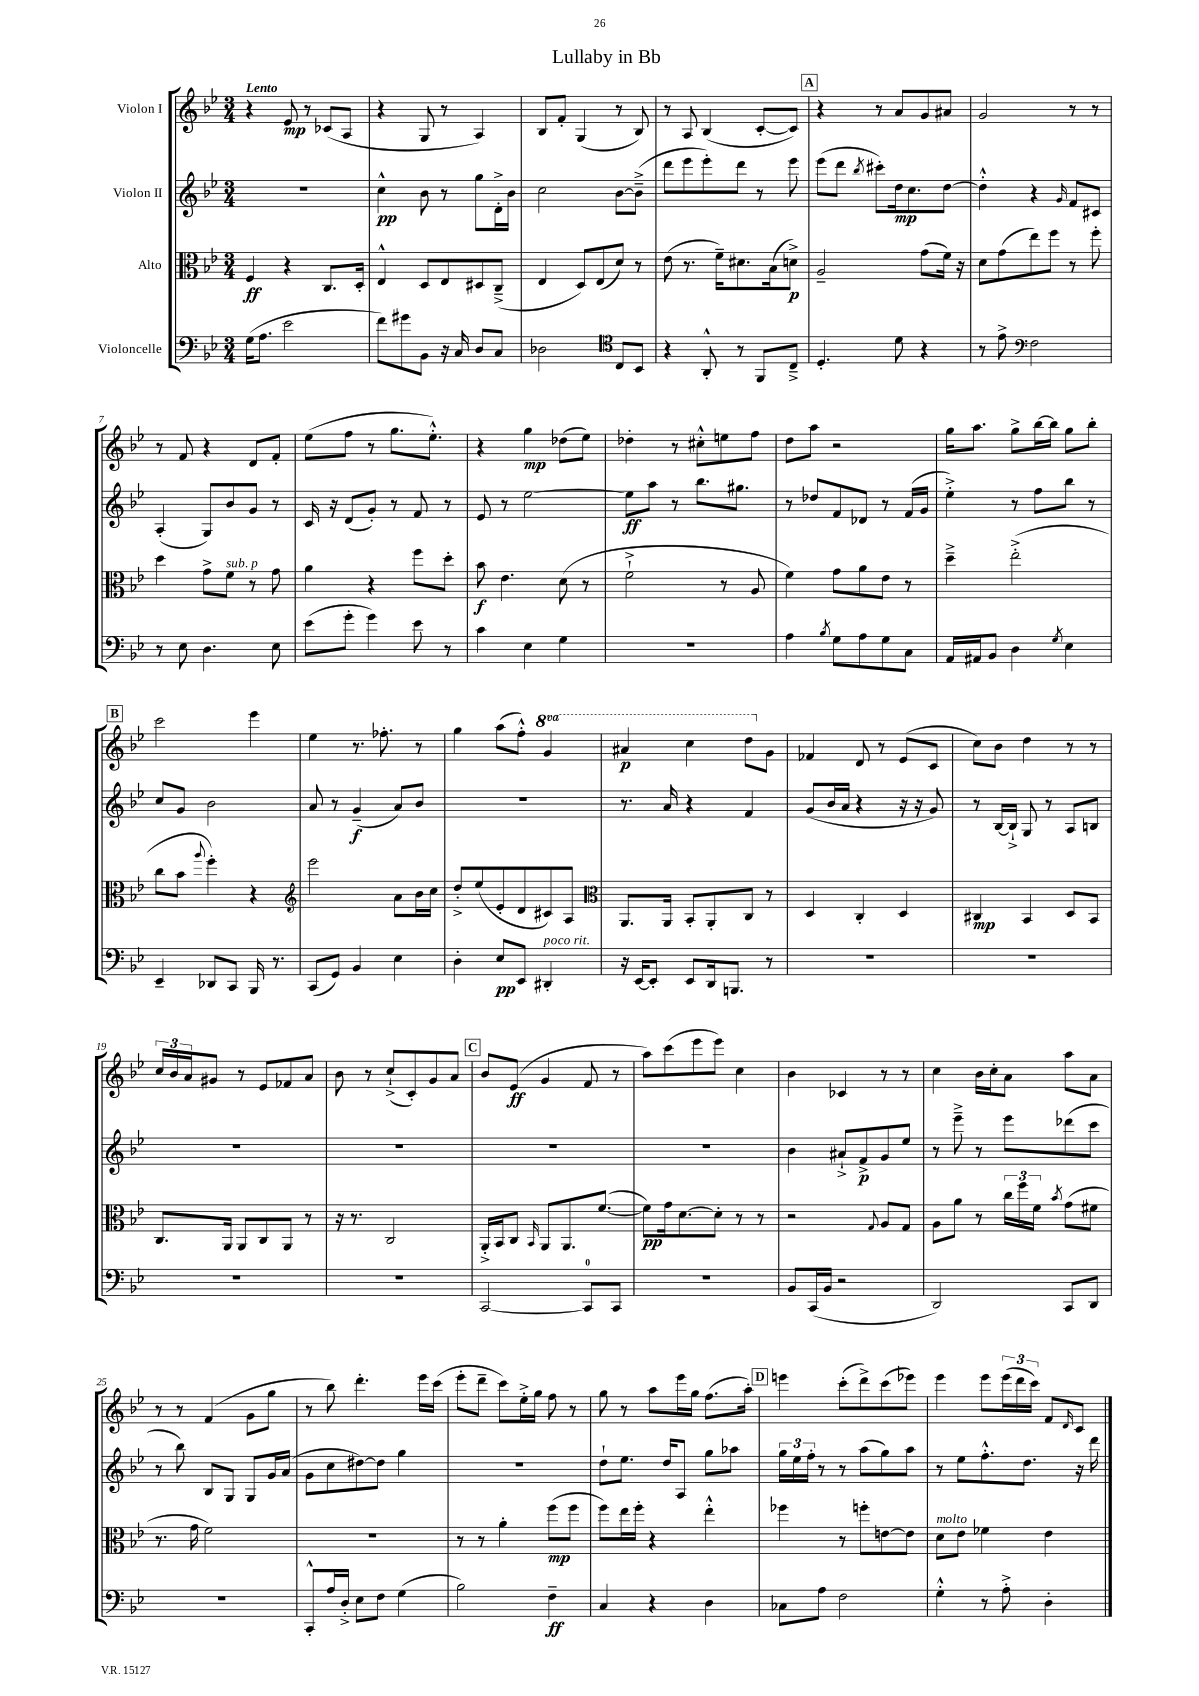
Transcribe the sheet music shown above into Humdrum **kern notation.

**kern	**dynam	**kern	**dynam	**kern	**dynam	**kern	**dynam
*part4	*part4	*part3	*part3	*part2	*part2	*part1	*part1
*staff4	*staff4	*staff3	*staff3	*staff2	*staff2	*staff1	*staff1
*I"Violoncelle	*	*I"Alto	*	*I"Violon II	*	*I"Violon I	*
*clefF4	*	*clefC3	*	*clefG2	*	*clefG2	*
*k[b-e-]	*	*k[b-e-]	*	*k[b-e-]	*	*k[b-e-]	*
*M3/4	*	*M3/4	*	*M3/4	*	*M3/4	*
=1	=1	=1	=1	=1	=1	=1	=1
!	!	!	!	!	!	!LO:TX:a:B:t=Lento	!
(16G\KL	.	4F/	ff	2.r	.	4r	.
8.A\J	.	.	.	.	.	.	.
2e-\	.	4r	.	.	.	8e-/	mp
.	.	.	.	.	.	8r	.
.	.	8.C/L	.	.	.	(8c-X/L	.
.	.	.	.	.	.	8A/J	.
.	.	16D'/Jk	.	.	.	.	.
=2	=2	=2	=2	=2	=2	=2	=2
8f\L)	.	4E-^^/	.	4cc^^\	pp	4r	.
8g#X\	.	.	.	.	.	.	.
8BB-\J	.	8D/L	.	8b-\	.	8G/	.
16r	.	8E-/	.	8r	.	8r	.
16C/	.	.	.	.	.	.	.
8D/L	.	8D#X/	.	8gg\L	.	4A/)	.
8C/J	.	(8C~^/J	.	16d'^\L	.	.	.
.	.	.	.	16b-\JJ	.	.	.
=3	=3	=3	=3	=3	=3	=3	=3
2D-X\	.	4E-/	.	2cc\	.	8B-/L	.
.	.	.	.	.	.	8f'/J	.
.	.	8D/L)	.	.	.	(4G/	.
.	.	(8E-/	.	.	.	.	.
*clefC4	*	*	*	*	*	*	*
8C/L	.	8d/J)	.	[8b-\L	.	8r	.
8BB-/J	.	8r	.	(8b-~^\J]	.	8B-/)	.
=4	=4	=4	=4	=4	=4	=4	=4
4r	.	(8e-\	.	8ddd\L	.	8r	.
.	.	8.r	.	8eee-\	.	8A/	.
8AA'^^/	.	.	.	8eee-'\)	.	(4B-/	.
.	.	16f~\KL)	.	.	.	.	.
8r	.	8.d#X\	.	8ddd\J	.	.	.
8FF/L	.	.	.	8r	.	[8c'/L	.
.	.	(16B-\k	.	.	.	.	.
8C~^/J	.	8dn^\J)	p	8eee-\	.	8c/J])	.
!!LO:REH:place=s1:t=A
=5	=5	=5	=5	=5	=5	=5	=5
4.D'/	.	2A~/	.	(8eee-\L	.	4r	.
.	.	.	.	8ddd\J	.	.	.
.	.	.	.	8qbb-/	.	.	.
.	.	.	.	8ccc#X'\L)	.	8r	.
8d\	.	.	.	16dd\k	mp	8a/L	.
.	.	.	.	8.cc\	.	.	.
4r	.	(8g\L	.	.	.	8g/	.
.	.	16f\Jk)	.	[8dd\J	.	8a#X/J	.
.	.	16r	.	.	.	.	.
=6	=6	=6	=6	=6	=6	=6	=6
8r	.	8d\L	.	4dd'^^\]	.	2g/	.
8e-^\	.	(8g\	.	.	.	.	.
*clefF4	*	*	*	*	*	*	*
2F\	.	8ee-\)	.	4r	.	.	.
.	.	8ff\J	.	.	.	.	.
.	.	.	.	16qqg/	.	.	.
.	.	8r	.	8f/L	.	8r	.
.	.	8ff'\	.	8c#X/J	.	8r	.
!!LO:LB:g=z
=7	=7	=7	=7	=7	=7	=7	=7
8r	.	4dd\	.	(4A'/	.	8r	.
8E-\	.	.	.	.	.	8f/	.
4.D\	.	8g^\L	.	8G/L)	.	4r	.
!	!	!LO:TX:a:i:t=sub. p	!	!	!	!	!
.	.	8f\J	.	8b-/	.	.	.
.	.	8r	.	8g/J	.	8d/L	.
8E-\	.	8g\	.	8r	.	8f'/J	.
=8	=8	=8	=8	=8	=8	=8	=8
(8e-\L	.	4a\	.	16c/	.	(8ee-\L	.
.	.	.	.	16r	.	.	.
8g'\J	.	.	.	(8d/L	.	8ff\J	.
4g\)	.	4r	.	8g'/J)	.	8r	.
.	.	.	.	8r	.	8.gg\L	.
8e-\	.	8ff\L	.	8f/	.	.	.
.	.	.	.	.	.	8.ee-'^^\J)	.
8r	.	8dd'\J	.	8r	.	.	.
=9	=9	=9	=9	=9	=9	=9	=9
4c\	.	8b-\	f	8e-/	.	4r	.
.	.	4.e-\	.	8r	.	.	.
4E-\	.	.	.	[2ee-\	.	4gg\	mp
4G\	.	(8d\	.	.	.	(8dd-X\L	.
.	.	8r	.	.	.	8ee-\J)	.
=10	=10	=10	=10	=10	=10	=10	=10
2.r	.	2f`^\	.	8ee-\L]	ff	4dd-X'\	.
.	.	.	.	8aa\J	.	.	.
.	.	.	.	8r	.	8r	.
.	.	.	.	8.bb-\L	.	8cc#X'^^\L	.
.	.	8r	.	.	.	8een\	.
.	.	.	.	8.gg#X\J	.	.	.
.	.	8A/	.	.	.	8ff\J	.
=11	=11	=11	=11	=11	=11	=11	=11
4A\	.	4f\)	.	8r	.	8dd\L	.
.	.	.	.	8dd-X/L	.	8aa\J	.
8qB-/	.	.	.	.	.	.	.
8G\L	.	8g\L	.	8f/	.	2r	.
8A\	.	8a\	.	8d-X/J	.	.	.
8G\	.	8e-\J	.	8r	.	.	.
8C\J	.	8r	.	(16f/LL	.	.	.
.	.	.	.	16g/JJ	.	.	.
=12	=12	=12	=12	=12	=12	=12	=12
16AA/LL	.	4dd~^\	.	4ee-'^\)	.	16gg\KL	.
16AA#X/J	.	.	.	.	.	8.aa\J	.
8BB-/J	.	.	.	.	.	.	.
4D\	.	(2ee-'^\	.	8r	.	8gg^\L	.
.	.	.	.	8ff\L	.	[16bb-\L	.
.	.	.	.	.	.	16bb-\JJ]	.
8qG/	.	.	.	.	.	.	.
4E-\	.	.	.	8bb-\J	.	8gg\L	.
.	.	.	.	8r	.	8bb-'\J	.
!!LO:LB:g=z
!!LO:REH:place=s1:t=B
=13	=13	=13	=13	=13	=13	=13	=13
4EE-~/	.	8cc\L	.	8cc/L	.	2ccc\	.
.	.	8b-\J	.	8g/J	.	.	.
.	.	8qqaa/	.	.	.	.	.
8DD-X/L	.	4ff'\)	.	2b-\	.	.	.
8CC/J	.	.	.	.	.	.	.
16BBB-/	.	4r	.	.	.	4eee-\	.
8.r	.	.	.	.	.	.	.
=14	=14	=14	=14	=14	=14	=14	=14
*	*	*clefG2	*	*	*	*	*
(8CC/L	.	2eee-\	.	8a/	.	4ee-\	.
8GG/J)	.	.	.	8r	.	.	.
4BB-/	.	.	.	(4g~/	f	8.r	.
.	.	.	.	.	.	8.ff-X'\	.
4E-\	.	8a\L	.	8a/L)	.	.	.
.	.	16b-\L	.	8b-/J	.	8r	.
.	.	16cc\JJ	.	.	.	.	.
=15	=15	=15	=15	=15	=15	=15	=15
4D'\	.	8dd'^/L	.	2.r	.	4gg\	.
.	.	(8ee-/	.	.	.	.	.
8E-/L	pp	8e-'/	.	.	.	(8aa\L	.
8EE-/J	.	8d/	.	.	.	8ff'^^\J)	.
*	*	*	*	*	*	*8va	*
!LO:TX:a:i:t=poco rit.	!	!	!	!	!	!	!
4DD#X'/	.	8c#X/)	.	.	.	4gg/	.
.	.	8A/J	.	.	.	.	.
=16	=16	=16	=16	=16	=16	=16	=16
*	*	*clefC3	*	*	*	*	*
16r	.	8.AA/L	.	8.r	.	4aa#X/	p
[16EE-/KL	.	.	.	.	.	.	.
8EE-'/J]	.	.	.	.	.	.	.
.	.	16AA/Jk	.	16a/	.	.	.
8EE-/L	.	8BB-'/L	.	4r	.	4ccc\	.
16DD/k	.	8AA'/	.	.	.	.	.
8.BBBn/J	.	.	.	.	.	.	.
.	.	8C/J	.	4f/	.	8ddd\L	.
*	*	*	*	*	*	*X8va	*
8r	.	8r	.	.	.	8g\J	.
=17	=17	=17	=17	=17	=17	=17	=17
2.r	.	4D/	.	(8g/L	.	4f-X/	.
.	.	.	.	16b-/L	.	.	.
.	.	.	.	16a/JJ	.	.	.
.	.	4C'/	.	4r	.	8d/	.
.	.	.	.	.	.	8r	.
.	.	4D/	.	16r	.	(8e-/L	.
.	.	.	.	16r	.	.	.
.	.	.	.	8g/)	.	8c/J	.
=18	=18	=18	=18	=18	=18	=18	=18
2.r	.	4C#X/	mp	8r	.	8cc\L)	.
.	.	.	.	[16B-/LL	.	8b-\J	.
.	.	.	.	16B-`^/JJ]	.	.	.
.	.	4BB-/	.	8G/	.	4dd\	.
.	.	.	.	8r	.	.	.
.	.	8D/L	.	8A/L	.	8r	.
.	.	8BB-/J	.	8Bn/J	.	8r	.
!!LO:LB:g=z
=19	=19	=19	=19	=19	=19	=19	=19
2.r	.	8.C/L	.	2.r	.	24cc/LL	.
.	.	.	.	.	.	24b-/	.
.	.	.	.	.	.	24a/J	.
.	.	.	.	.	.	8g#X/J	.
.	.	16AA/Jk	.	.	.	.	.
.	.	8AA/L	.	.	.	8r	.
.	.	8C/	.	.	.	8e-/L	.
.	.	8AA/J	.	.	.	8f-X/	.
.	.	8r	.	.	.	8a/J	.
=20	=20	=20	=20	=20	=20	=20	=20
2.r	.	16r	.	2.r	.	8b-\	.
.	.	8.r	.	.	.	.	.
.	.	.	.	.	.	8r	.
.	.	2C/	.	.	.	(8cc`^/L	.
.	.	.	.	.	.	8c'/)	.
.	.	.	.	.	.	8g/	.
.	.	.	.	.	.	8a/J	.
!!LO:REH:place=s1:t=C
=21	=21	=21	=21	=21	=21	=21	=21
[2CC/	.	16AA'^/LL	.	2.r	.	8b-/L	.
.	.	16BB-/J	.	.	.	.	.
.	.	8C/J	.	.	.	(8e-/J	ff
.	.	16qqBB-/	.	.	.	.	.
.	.	8AA/L	.	.	.	4g/	.
.	.	8.AA/	.	.	.	.	.
8CC/L]	.	.	.	.	.	8f/	.
.	.	([8.f/J	.	.	.	.	.
8CC/J	.	.	.	.	.	8r	.
=22	=22	=22	=22	=22	=22	=22	=22
2.r	.	8f\L])	pp	2.r	.	8aa\L)	.
.	.	16g\k	.	.	.	(8ccc\	.
.	.	[8.d\	.	.	.	.	.
.	.	.	.	.	.	8eee-\	.
.	.	8d'\J]	.	.	.	8eee-\J)	.
.	.	8r	.	.	.	4cc\	.
.	.	8r	.	.	.	.	.
=23	=23	=23	=23	=23	=23	=23	=23
8BB-/L	.	2r	.	4b-\	.	4b-\	.
(16CC/L	.	.	.	.	.	.	.
16BB-/JJ	.	.	.	.	.	.	.
2r	.	.	.	8a#X`^/L	.	4c-X/	.
.	.	.	.	8f^/	p	.	.
.	.	8qqG/	.	.	.	.	.
.	.	8A/L	.	8g/	.	8r	.
.	.	8G/J	.	8ee-/J	.	8r	.
=24	=24	=24	=24	=24	=24	=24	=24
2DD/)	.	8A\L	.	8r	.	4cc\	.
.	.	8a\J	.	8eee-~^\	.	.	.
.	.	8r	.	8r	.	16b-\LL	.
.	.	.	.	.	.	16cc'\J	.
.	.	24cc\LL	.	8eee-\L	.	8a\J	.
.	.	24ff\	.	.	.	.	.
.	.	24f\JJ	.	.	.	.	.
.	.	8qb-/	.	.	.	.	.
8CC/L	.	(8g\L	.	(8ddd-X\	.	8aa\L	.
8DD/J	.	8f#X\J	.	8ccc\J	.	8a\J	.
!!LO:LB:g=z
=25	=25	=25	=25	=25	=25	=25	=25
2.r	.	8.r	.	8r	.	8r	.
.	.	.	.	8bb-\)	.	8r	.
.	.	16g\	.	.	.	.	.
.	.	2f\)	.	8B-/L	.	(4f/	.
.	.	.	.	8G/J	.	.	.
.	.	.	.	8G/L	.	8g\L	.
.	.	.	.	16g/L	.	8gg\J	.
.	.	.	.	(16a/JJ	.	.	.
=26	=26	=26	=26	=26	=26	=26	=26
8CC'^^/L	.	2.r	.	8g\L	.	8r	.
16A/L	.	.	.	8cc\	.	8bb-\)	.
16D'^/JJ	.	.	.	.	.	.	.
8E-\L	.	.	.	[8dd#X\)	.	4.ddd'\	.
8F\J	.	.	.	8dd#\J]	.	.	.
(4G\	.	.	.	4gg\	.	.	.
.	.	.	.	.	.	16eee-\LL	.
.	.	.	.	.	.	(16ccc\JJ	.
=27	=27	=27	=27	=27	=27	=27	=27
2B-\)	.	8r	.	2.r	.	8eee-'\L	.
.	.	8r	.	.	.	8ddd~\J	.
.	.	4a'\	.	.	.	8ccc\L)	.
.	.	.	.	.	.	16ee-'^\L	.
.	.	.	.	.	.	16gg\JJ	.
4F~\	ff	(8ff\L	mp	.	.	8ff\	.
.	.	8ff\J	.	.	.	8r	.
=28	=28	=28	=28	=28	=28	=28	=28
4C/	.	8ff\L)	.	8dd`\L	.	8gg\	.
.	.	16ee-\L	.	8.ee-\J	.	8r	.
.	.	16ff'\JJ	.	.	.	.	.
4r	.	4r	.	.	.	8aa\L	.
.	.	.	.	16dd/KL	.	.	.
.	.	.	.	8A/J	.	16eee-\L	.
.	.	.	.	.	.	16gg\JJ	.
4D\	.	4ee-'^^\	.	8gg\L	.	(8.ff\L	.
.	.	.	.	8aa-X\J	.	.	.
.	.	.	.	.	.	16aa'\Jk)	.
!!LO:REH:place=s1:t=D
=29	=29	=29	=29	=29	=29	=29	=29
8C-X\L	.	4ff-X\	.	24gg\LL	.	4eeen\	.
.	.	.	.	24ee-\	.	.	.
.	.	.	.	24ff'\JJ	.	.	.
8A\J	.	.	.	8r	.	.	.
2F\	.	8r	.	8r	.	(8ccc'\L	.
.	.	8ffn'\L	.	(8aa\L	.	8ddd^\)	.
.	.	[8en\	.	8gg\)	.	(8ccc\	.
.	.	8e\J]	.	8aa\J	.	8eee-X\J)	.
=30	=30	=30	=30	=30	=30	=30	=30
!	!	!LO:TX:a:i:t=molto	!	!	!	!	!
4G'^^\	.	8d\L	.	8r	.	4eee-\	.
.	.	8e-\J	.	8ee-\L	.	.	.
8r	.	4f-X\	.	8.ff'^^\	.	8eee-\L	.
8A'^\	.	.	.	.	.	(24eee-\L	.
.	.	.	.	.	.	24ddd\	.
.	.	.	.	8.dd\J	.	.	.
.	.	.	.	.	.	24ccc\JJ)	.
4D'\	.	4e-\	.	.	.	8f/L	.
.	.	.	.	.	.	16qqd/	.
.	.	.	.	16r	.	8c/J	.
.	.	.	.	16ddd\	.	.	.
==	==	==	==	==	==	==	==
*-	*-	*-	*-	*-	*-	*-	*-
